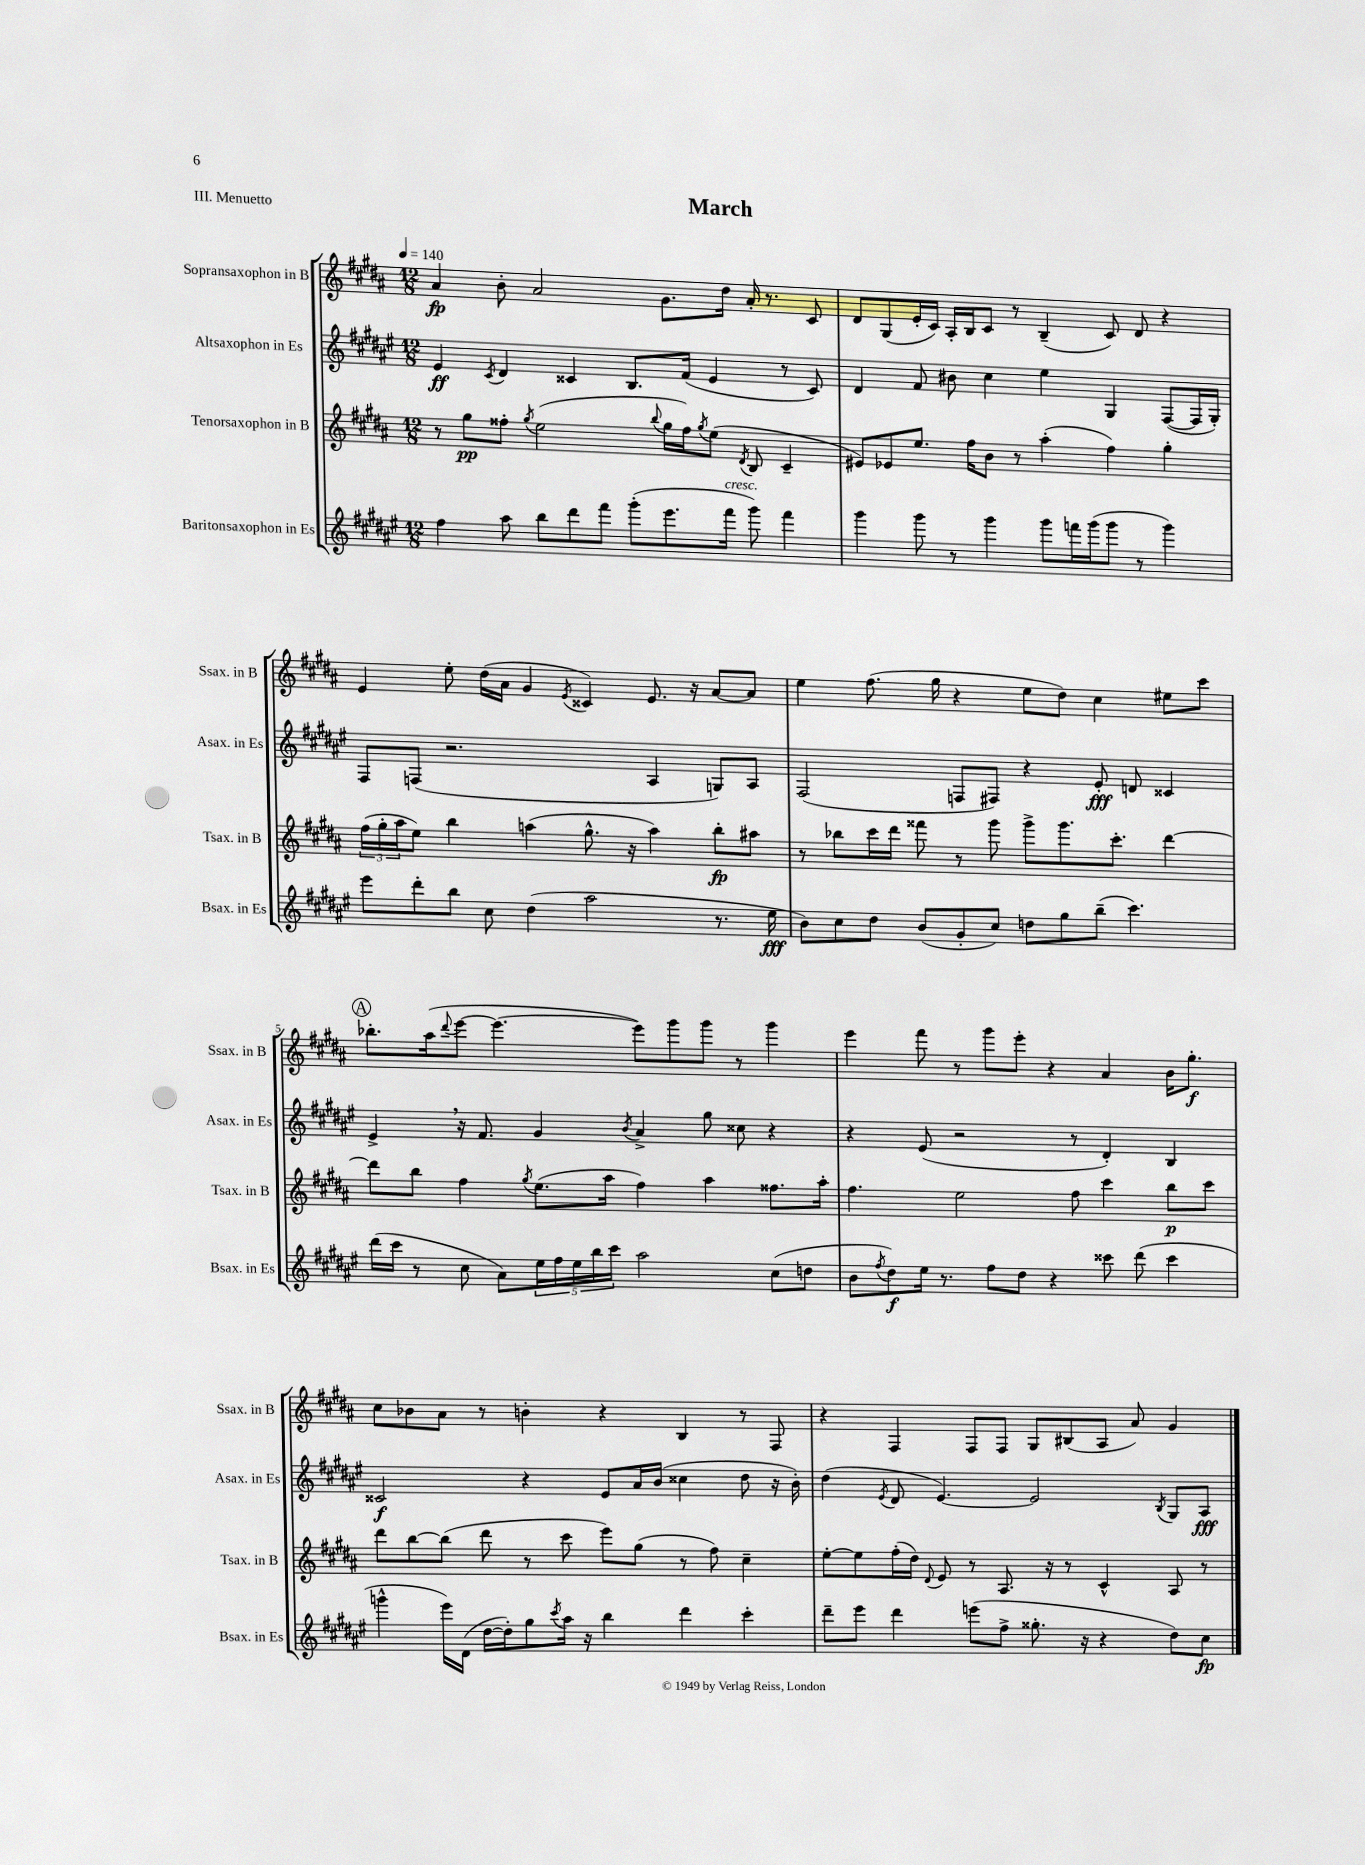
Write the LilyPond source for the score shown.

\header { title = "March" piece = "III. Menuetto" }
<<
\new StaffGroup <<
\new Staff = "s0" \with { instrumentName = "Sopransaxophon in B" shortInstrumentName = "Ssax. in B" } {
    \clef treble \key b \major \numericTimeSignature \time 12/8 \tempo 4 = 140
    ais'4\fp b'8-. ais'2 gis'8. dis''16 ais'16-. r8. cis'8 |
    dis'8 gis8( e'16-. cis'16) ais16-. b16 cis'8 r8 b4--( cis'8) dis'8 r4 |
    e'4 e''8-. dis''16( ais'16 gis'4 \acciaccatura { e'8 } cisis'4) e'8. r16 ais'8~ ais'8 |
    e''4 fis''8.( gis''16 r4 e''8 dis''8) cis''4 eis''8 cis'''8 |
    \mark \markup { \circle "A" } bes''8.-. ais''16( \appoggiatura { dis'''8 } e'''8~ e'''4.~ e'''8) gis'''8 gis'''8 r8 gis'''4 |
    e'''4 fis'''8 r8 gis'''8 e'''8-. r4 ais'4 b'16 gis''8.-.\f |
    cis''8 bes'8 ais'8 r8 b'4-. r4 b4 r8 fis8 |
    r4 fis4 fis8 fis8 gis8 bis8( ais8 ais'8) gis'4 \bar "|." |
}
\new Staff = "s1" \with { instrumentName = "Altsaxophon in Es" shortInstrumentName = "Asax. in Es" } {
    \clef treble \key fis \major \numericTimeSignature \time 12/8
    eis'4\ff \acciaccatura { cis'8 } dis'4 cisis'4 b8. fis'16( eis'4 r8 cisis'8) |
    dis'4 fis'8 bis'8 cis''4 eis''4 gis4 fis8~( fis16 gis16-.) |
    fis8 f8( r2. ais4 g8) ais8 |
    fis2( f8 fis8) r4 eis'8-.\fff d'8 cisis'4 |
    \mark \markup { \circle "A" } eis'4-> \breathe r16 fis'8. gis'4 \acciaccatura { b'8 } ais'4-> gis''8 cisis''8 r4 |
    r4 eis'8( r2 r8 dis'4-.) b4 |
    cisis'2\f r4 eis'8 ais'16 b'16( cisis''4 dis''8 r16 b'16-.) |
    dis''4( \acciaccatura { eis'8 } dis'8 eis'4.~) eis'2 \acciaccatura { b8 } gis8 ais8\fff \bar "|." |
}
\new Staff = "s2" \with { instrumentName = "Tenorsaxophon in B" shortInstrumentName = "Tsax. in B" } {
    \clef treble \key b \major \numericTimeSignature \time 12/8
    r8 gis''8\pp fisis''8-. \acciaccatura { gis''8 } e''2( \appoggiatura { b''8 } gis''16 fisis''16) \acciaccatura { gis''8 } e''8( \acciaccatura { dis'8 } b8 cis'4-- |
    eis'8) ees'8 e''8. fis''16 b'8 r8 ais''4-.( fis''4) gis''4-. |
    \tuplet 3/2 { fis''16( gis''16-. ais''16 } e''8) b''4 a''4( gis''8.-^ r16 a''4) b''8-.\fp ais''8 |
    r8 bes''8 cis'''16 dis'''16 fisis'''8 r8 gis'''8 gis'''8-> gis'''8. cis'''8.-. dis'''4~ |
    \mark \markup { \circle "A" } dis'''8 b''8 fis''4 \acciaccatura { gis''8 } e''8.( ais''16 fis''4) ais''4 fisis''8. ais''16-. |
    fis''4. e''2 fis''8 cis'''4 b''8\p cis'''8 |
    dis'''8 b''8~ b''8( dis'''8 r8 cis'''8 e'''8) gis''8( r8 fis''8) cis''4-- |
    e''8~-. e''8 fis''16-.( dis''16) \appoggiatura { dis'8 } e'8 r8 ais8. r16 r8 cis'4-^ ais8 r8 \bar "|." |
}
\new Staff = "s3" \with { instrumentName = "Baritonsaxophon in Es" shortInstrumentName = "Bsax. in Es" } {
    \clef treble \key fis \major \numericTimeSignature \time 12/8
    fis''4 ais''8 b''8 dis'''8 fis'''8 gis'''8-.( eis'''8. fis'''16^\markup { \italic "cresc." } gis'''8) fis'''4 |
    gis'''4 gis'''8 r8 gis'''4 gis'''8 f'''16 gis'''16( gis'''8 r8 gis'''4) |
    eis'''8 dis'''8-. b''8 cis''8 dis''4( ais''2 r8. eis''16\fff |
    b'8) cis''8 dis''8 b'8( gis'8-. cis''8) d''8 gis''8 b''8--( cis'''4.) |
    \mark \markup { \circle "A" } dis'''16( cis'''16 r8 cis''8 ais'8) \tuplet 5/4 { eis''16 fis''16 eis''16 b''16 cis'''16 } ais''2 cis''8( d''8 |
    b'8 \acciaccatura { fis''8 } dis''8\f) eis''16 r8. fis''8 dis''8 r4 cisis'''8 dis'''8( cisis'''4 |
    g'''4-^ eis'''16) dis'16( dis''16~ dis''16-.) gis''8 \acciaccatura { cis'''8 } ais''16 r16 b''4 dis'''4 cis'''4-. |
    dis'''8-- eis'''8 dis'''4 e'''8( fis''8-> gisis''8.-. r16 r4 dis''8) cis''8\fp \bar "|." |
}
>>
>>
\layout { \context { \Score \override BarNumber.break-visibility = ##(#f #t #t) barNumberVisibility = #(every-nth-bar-number-visible 5) } }
